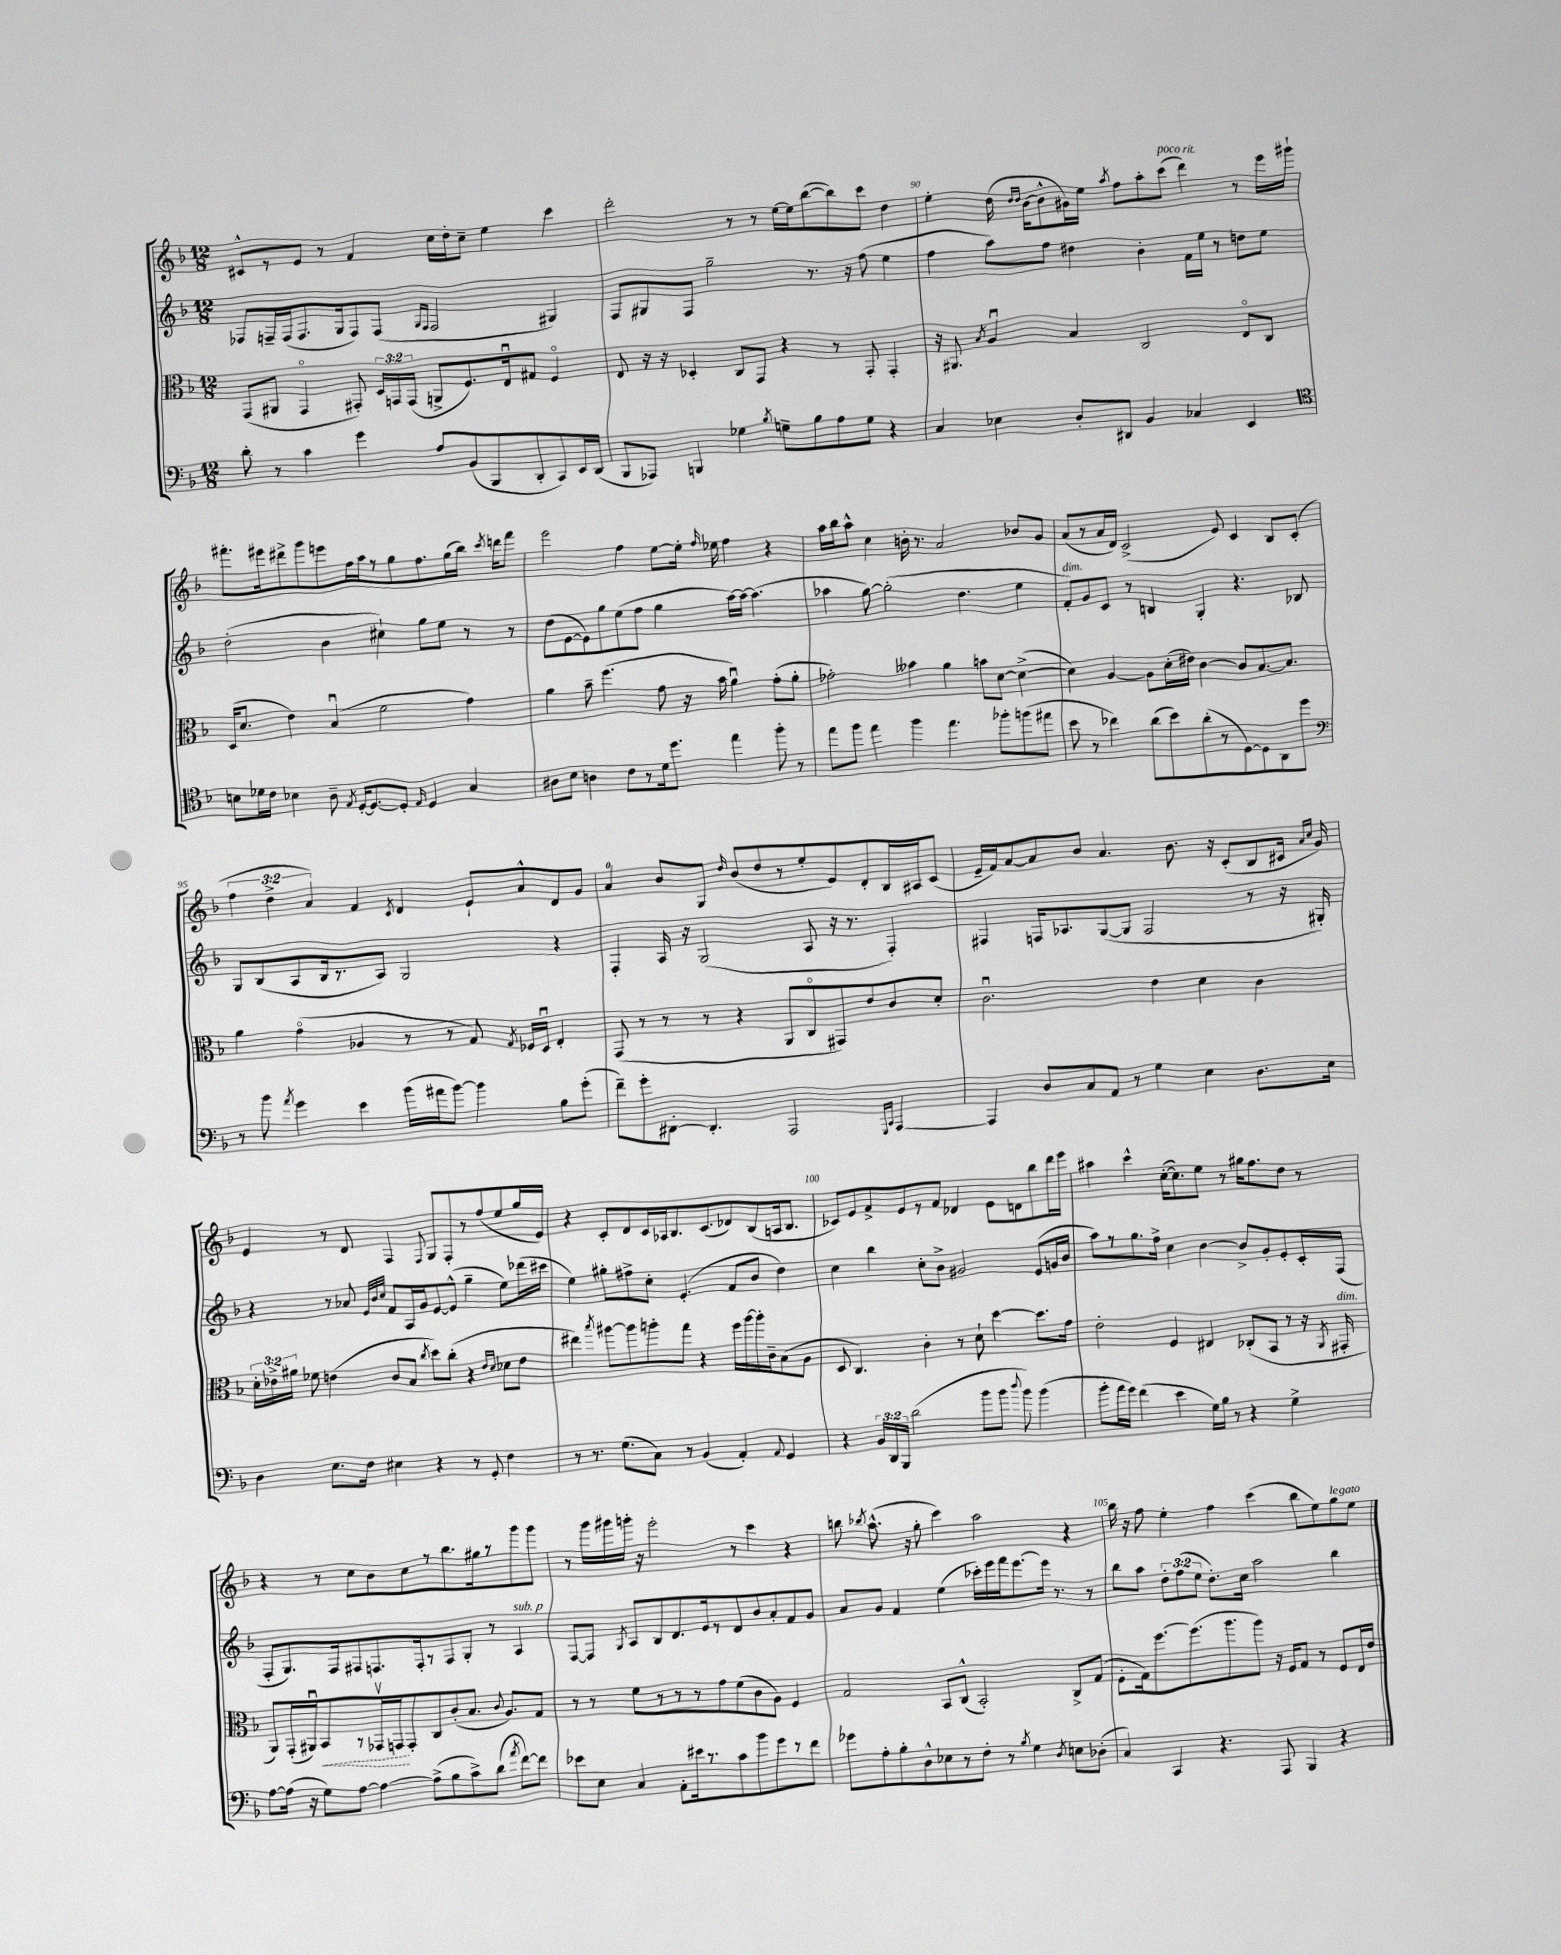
<<
\new StaffGroup <<
\new Staff = "s0" {
    \clef treble \key f \major \numericTimeSignature \time 12/8 \override Staff.TupletNumber.text = #tuplet-number::calc-fraction-text
    \autoBeamOff cis'8[-^ r8 e'8] r8 f'4 c''16[ d''16-. c''8]-- e''4 c'''4 |
    d'''2-. r8 r8 e''16[~ e''16 bes''8~( bes''8) c'''8] d''4 |
    e''4-. d''16( \grace { d''16[ d''16] } bes'16[~ bes'8-^ gis'16) e''16] \acciaccatura { a''8 } f''8[ a''8-. c'''8]^\markup { \italic "poco rit." }( d'''4) r8 e'''16[ gis'''16]-! |
    fis'''8.[-. eis'''16 dis'''8-> g'''8 e'''8 f''16 a''16 r8 g''8 f''8. g''16( bes''16]) \acciaccatura { c'''8 } d'''16[ fis'''8] |
    e'''2 f''4 e''8[~ e''16]-. \grace { f''16 } ees''16 f''4 r4 |
    a''16[ bes''16 a''8]-^ c''4 b'16-. r8. a'2 bes'8[ g'8] |
    a'8[( r8 a'16 d'16]) c'2->( e'8) c'4 bes8[ c'8]-.( |
    \tuplet 3/2 { f''4 d''4-> a'4) } f'4 \acciaccatura { c'8 } d'4 e'8[-! a'8-^ d'8 g'8] |
    a'4-0 bes'8[ g8] \grace { d''16 } bes'8[( d''8 r8 e''8-. e'8) d'8-. bes16 ais16 c'8]( |
    e'16[-- f'16) a'8~ a'8 bes'8] a'4. bes'8. r16 c'8[-.( bes8 cis'16] \grace { a'16[ c''16] } g'16) |
    e'4 r8 d'8 f4 \appoggiatura { f8 } g8[ f8-. r8 f''8( e''8 g''16 e'16]) |
    r4 c'8[-. d'8 c'16 aes16 bes8. c'8.( des'8) bes8( a16 bes8.] |
    ces'8[) e'8 f'8-> e'8 r8 f'8] des'4 e'8[ d'8 bes''8 d'''16 e'''16] |
    ais''4 c'''4-^ c''16[~-.( c''8.) e''8] r8 gis''16[ f''8. d''8] r8 |
    r4 r8 c''8[ bes'8 c''8 r8 bes''8. gis''16 r8 g'''8 g'''8] |
    r8 g'''16[ gis'''16 g'''16]-. r16 e'''2-. r8 c'''4 r4 |
    b''8 \acciaccatura { bes''8 } a''8.-^( r16 g''8-. c'''4) a''2 r4 |
    bes''16 r16 f''8 e''4-. f''4 c'''4( bes''8[ e''8) g''8^\markup { \italic "legato" } e''8] \bar "|." |
}
\new Staff = "s1" {
    \clef treble \key f \major \numericTimeSignature \time 12/8 \override Staff.TupletNumber.text = #tuplet-number::calc-fraction-text
    \autoBeamOff fes8[ f16-- f16( f8. g16 f8) f8]( \grace { g16[ f16] } f2 gis4) |
    f8[ gis8 f8] g''2-- r8. r16 f''8( e''4 |
    f''4 a''8[) f''8] dis''4 bes'4-. f'16[ e''16] r8 d''8[ e''8] |
    d''2-.( bes'4 cis''4-!) g''8[ e''8] r8 r8 |
    d''8[( e'8~ e'8) g''8 e''8( f''8] g''4 a''16[~) a''16]~ a''4.( |
    aes''4 g''8~) g''2-.( d''4. e''4 |
    f'8[-.^\markup { \italic "dim." }) g'8 c'8] r8 b4 g4-. r4. bes8 |
    g8[ bes8( a8 bes16 r8. a8]) g2 r4 |
    f4-. a16 r16 g2( a8 r16 r8. f4-.) |
    fis4 f16[ aes8. g8~( g8] f2 r8 r16 gis16-.) |
    r4 r8 aes'8 \grace { e'32[ bes'32 c''32] } f'8[ a16 g'16 e'8~ e'8]-^( g''4-- e''8[) des'''16( cis'''16] |
    e''4) gis''8[-. fis''8-> c''8]-. e'4.-.( f'8[ bes'8] d''4) |
    c''4 bes''4 c''8[-. bes'8]-> gis'2 e'8[( g'16 bes'16] |
    a''8[) r8 g''8. f''16]-> c''4 bes'4~ bes'8[-> g'8-. e'8-. c'16-. f16]( |
    f8[-. g8.) f16 fis8 f8. f16-. r8 f8 g8]-. r8 a4^\markup { \italic "sub. p" } |
    f8[~ f8] \acciaccatura { g8 } a8[ bes8 d'8. e'16 r8 d'8 bes'8 a'8-. f'8 g'8] |
    a'8[ g'8] f'4 e''4( ces'''16[-.) e'''16 f'''16 e'''8.~ e'''16] r8. r8 |
    bes''8[ a''8] \tuplet 3/2 { d''8[-. f''8( e''8] } d''8.[-.) c''16] a''2 bes''4 \bar "|." |
}
\new Staff = "s2" {
    \clef alto \key f \major \numericTimeSignature \time 12/8 \override Staff.TupletNumber.text = #tuplet-number::calc-fraction-text
    \autoBeamOff g,8[( ais,8] g,4\flageolet gis,8-.) \tuplet 3/2 { d16[ g,16 g,16]( } a,8[-> f8.) e16\downbow gis8] f4\flageolet |
    e8 r16 r16 des4-. c8[ g,8] r4 r8 g,8-. g,4-. |
    r16 ais,8. \acciaccatura { bes8 } a4\downbow bes4 c2 e8[\flageolet c8] |
    d16[( d'8.] e'4) bes4\downbow( f'2 g'4) |
    a'4 bes'8-- f''4.( g'8 r16 bes'16 a'4\downbow) g'8[-.( a'8]-. |
    ges'2-.) beses'4 a'4 b'8[ d'8]~ d'4~->( |
    d'4) a4~ a8[ d'16-.( eis'16]) c'4~ c'8[ bes8.~ bes8.] |
    a'4 g'4\flageolet( aes4 r8 r8 g8) \acciaccatura { g8 } fes16[ d16]\downbow e4-. |
    g,8( r8 r8 r8 r4 a,8[ c8\flageolet gis,8) e'8 c'8 d'8]-. |
    c'2.\downbow e'4 d'4 c'4 |
    \tuplet 3/2 { d'16[-. ees'16-> ais'16] } fes'8 e'4( c'8[ bes8] \acciaccatura { c''8 } d''8[) c''8]-.( r4 \grace { e'16[ d'16] } des'8[ e'8] |
    eis''4) \acciaccatura { bes''8 } ais''8[~ ais''8 a''8-. g''8] r4 f''16[ a''16~ a''16-. c'16-- bes8( a8] |
    d8 c4.) c'4-. r8 d'8-! d''4~ d''8.[ g'16] |
    e'2-. f4 eis4 ces8[-.( bes,8] r8 r16 \acciaccatura { a,8 } gis,16-.^\markup { \italic "dim." } |
    a,8[) g,16-.( ais,16\downbow) \once \override Hairpin.style = #'dashed-line bes,8\< r8 ges,16\upbow g,16\! g,8-. c8 c'8-.( bes8.] \appoggiatura { c'8 } a8.[) g8] |
    r8 r8 f'8[ r8 r8 r8 g'8 f'8( c'8 a8]) f4 |
    g2 bes,8[ c8]-^( bes,2-.) c8[-> g8]( |
    f8[-. g16) f''8.~ f''8.( a''8. a''8]) r16 f16[ g8] r8 f8[ e16 e'16] \bar "|." |
}
\new Staff = "s3" {
    \clef bass \key f \major \numericTimeSignature \time 12/8 \override Staff.TupletNumber.text = #tuplet-number::calc-fraction-text
    \autoBeamOff d'8-. r8 c'4 g'4 a8[ bes,8( bes,,8 d,8-. c,8) e,16 d,16]( |
    bes,,8[ aes,,8]) b,,4 ges4 \acciaccatura { bes8 } g8[-- bes8 a8 g8] r4 |
    c4 ees4 d8[-. dis,8] bes,4 ces4 e,4 |
    \clef tenor b8[ des'16 c'16] bes4 a8-- \acciaccatura { e8 } d16[~-. d8.~ d8]-. \grace { e16 } d4 g4 |
    ais8[ bes8] a4 c'8[ r8 d'16 d''8.] e''4 f''8-. r8 |
    e''8[ f''8] e''4 f''4 e''4. fes''8[-. f''8( eis''8] |
    bes'8 r8 ces''4) a'8[( bes'8) a'8-.( r8 d8~) d8 a,8 d''8] |
    \clef bass r8 bes'8 \acciaccatura { a'8 } g'4 e'4 bes'16[( ais'16 bes'8]~) bes'4 bes8[ g'8]-.( |
    f'8[--) g'8-. dis,8]~-. dis,4.-. a,,2 \grace { g,,16[ c,16] } a,,4~ |
    a,,4 d8[ c8 a,8] r8 g4 e4 d8.[ e16] |
    d4 e8.[ f16] eis4 r4 r8 g,8-. f4 |
    r8 r8. g8.[( c8]) r8 bes,4( a,4-.) \appoggiatura { a,8 } g,4 |
    r4 \tuplet 3/2 { bes,16[ d,16 bes,,16] } d'2( bes'8[ bes'8] \appoggiatura { d''8 } bes'8) bes'4( |
    bes'8[-. a'16 g'16]) f'4( e'4 g16[) bes16] r8 r4 g4-> |
    a8[~ a16]( r16 g8[) a8]~ a4~ a8[->( bes8 c'8->) d'8]( \acciaccatura { a'8 } f'8[~) f'8] |
    ees'8[ e8] c4 a,8[-. eis'16 r8. c'8 bes'8 g'8 r8 f'8] |
    ges'8[ a8-. bes8-. d8-^ ees8 r8 f8]-. r8 \acciaccatura { bes8 } g4 \acciaccatura { d8 } e8[ des8]-.( |
    c4) c,4 r4. a,,8 bes,,4 r4 \bar "|." |
}
>>
>>
\layout { \context { \Score currentBarNumber = #88 \override BarNumber.break-visibility = ##(#f #t #t) barNumberVisibility = #(every-nth-bar-number-visible 5) } }
